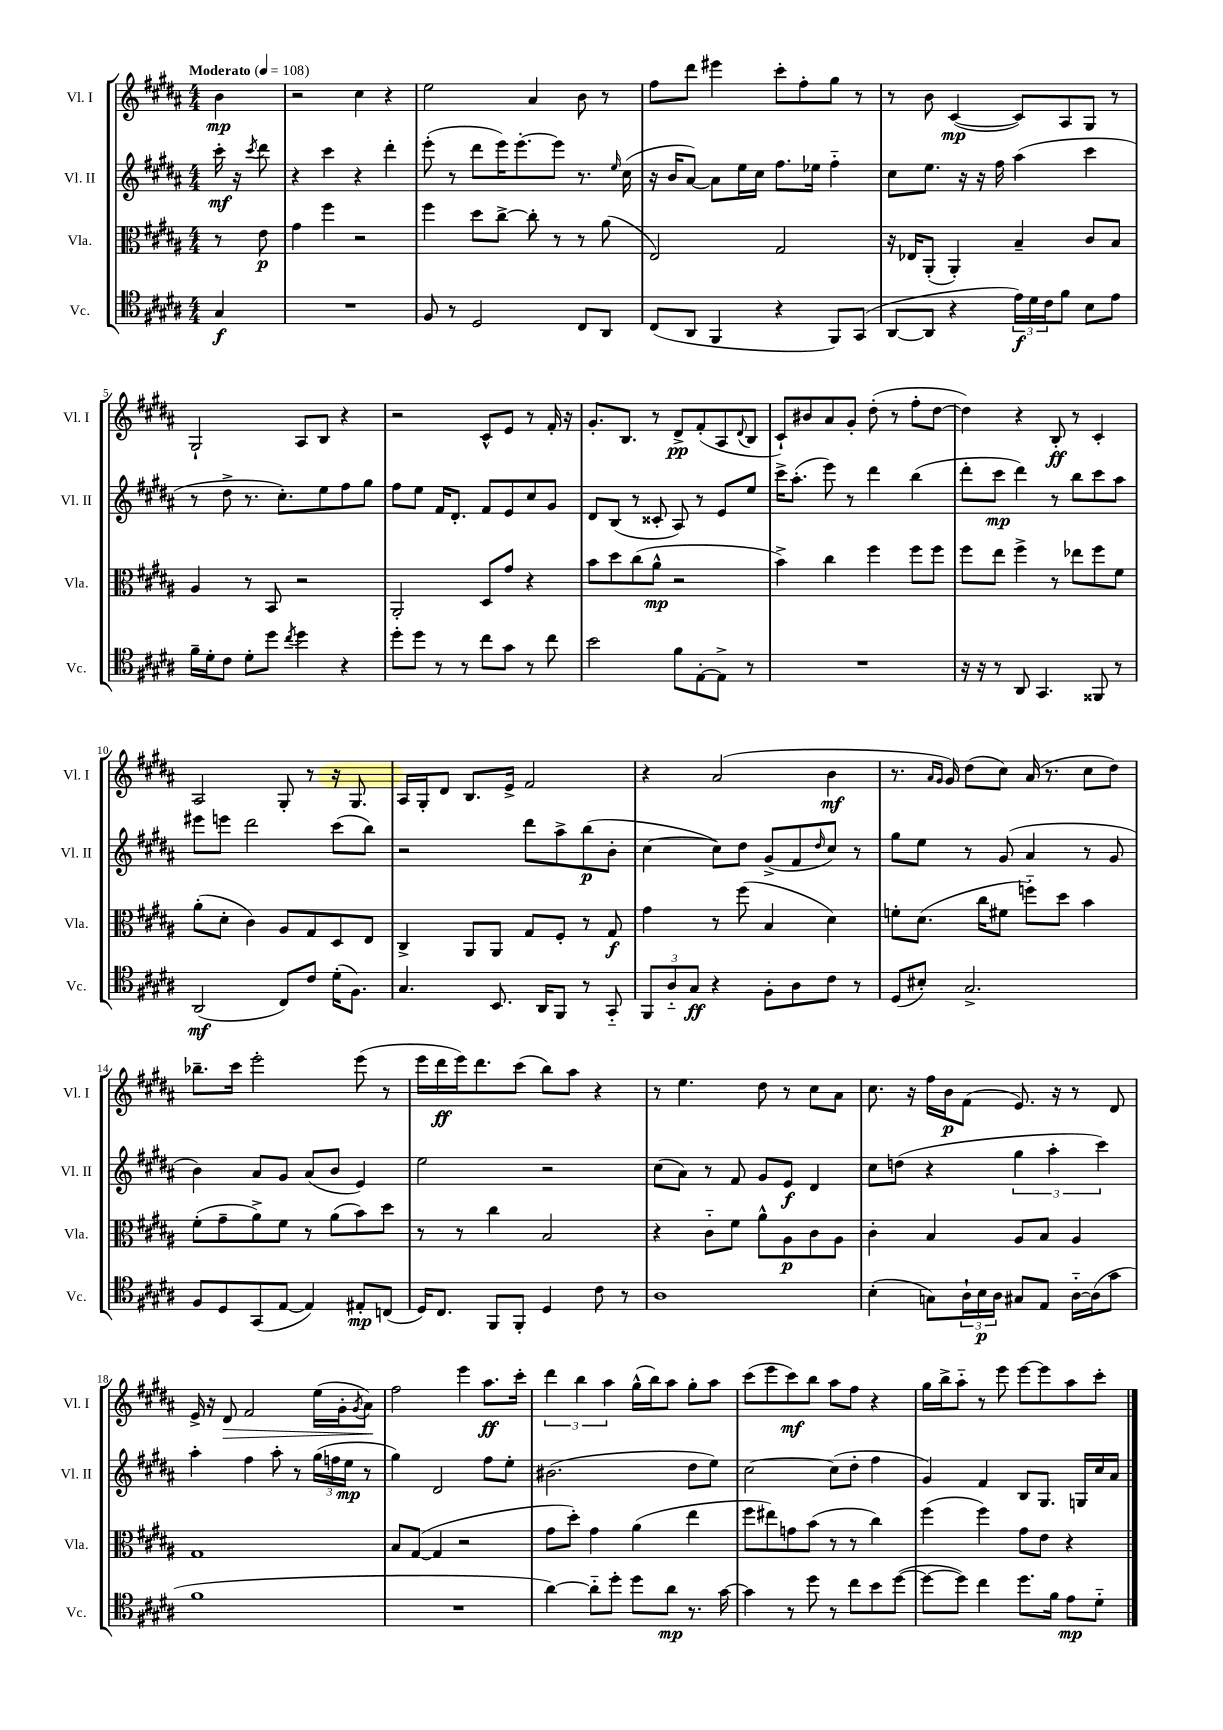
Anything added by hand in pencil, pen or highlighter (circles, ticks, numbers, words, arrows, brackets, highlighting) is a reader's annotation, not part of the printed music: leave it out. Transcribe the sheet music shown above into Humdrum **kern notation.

**kern	**kern	**kern	**kern
*staff4	*staff3	*staff2	*staff1
*clefC4	*clefC3	*clefG2	*clefG2
*k[f#c#g#d#a#]	*k[f#c#g#d#a#]	*k[f#c#g#d#a#]	*k[f#c#g#d#a#]
*M4/4	*M4/4	*M4/4	*M4/4
*MM108	*MM108	*MM108	*MM108
4G#/	8r	16ccc#'\	4b\
.	.	16r	.
.	.	8qccc#/	.
.	8e\	8ddd#\	.
=	=	=	=
1r	4g#\	4r	2r
.	4ff#\	4ccc#\	.
.	2r	4r	4cc#\
.	.	4ddd#'\	4r
=	=	=	=
8F#/	4ff#\	(8eee'\	2ee\
8r	.	8r	.
2D#/	8dd#\L	8ddd#\L	.
.	[8cc#^\J	16eee\K)	.
.	.	[8.eee'\	.
.	8cc#'\]	.	4a#/
.	8r	8eee\]J	.
8C#/L	8r	8.r	8b\
8AA#/J	(8a#\	.	8r
.	.	16qqee/	.
.	.	(16cc#\	.
=	=	=	=
(8C#/L	2E/)	16r	8ff#\L
.	.	16b/LK	.
8AA#/J	.	[8a#/J)	8ddd#\J
4FF#/	.	8a#\]L	4eee#\
.	.	16ee\L	.
.	.	16cc#\JJ	.
4r	2G#/	8.ff#\L	8ccc#'\L
.	.	.	8ff#'\
.	.	16ee-\Jk	.
8FF#/L)	.	4ff#'~\	8gg#\J
(8GG#/J	.	.	8r
=	=	=	=
[8AA#/L	16r	8cc#\L	8r
.	16E-/LK	.	.
8AA#/]J	(8AA#'/J	8.ee\J	8b\
4r	4AA#'/)	.	([4c#/
.	.	16r	.
.	.	16r	.
.	.	16ff#\	.
24e\LL)	4B~/	(4aa#\	8c#/]L)
24d#\	.	.	.
24c#\J	.	.	.
8f#\J	.	.	8A#/
8B\L	8c#/L	4ccc#\	8G#/J
8e\J	8B/J	.	8r
=	=	=	=
16f#~\LL	4A#/	8r	2G#`/
16d#'\J	.	.	.
8c#\J	.	8dd#^\	.
8d#'\L	8r	8.r	.
8dd#\J	8BB/	.	.
.	.	8.cc#'\L)	.
8qcc#/	.	.	.
4dd#\	2r	.	8A#/L
.	.	8ee\	8B/J
4r	.	8ff#\	4r
.	.	8gg#\J	.
=	=	=	=
8dd#'\L	2AA#'/	8ff#\L	2r
8dd#\J	.	8ee\J	.
8r	.	16f#/LK	.
.	.	8.d#'/J	.
8r	.	.	.
8cc#\L	8D#/L	8f#/L	8c#^^/L
8g#\J	8g#/J	8e/	8e/J
8r	4r	8cc#/	8r
8cc#\	.	8g#/J	16f#'/
.	.	.	16r
=	=	=	=
2b\	8b\L	8d#/L	8.g#'/L
.	8dd#\	(8B/J	.
.	.	.	8.B/J
.	(8cc#\	8r	.
.	8a#^^\J	8c##'/	8r
8f#\L	2r	8A#/)	8d#^/L
[8E'\	.	8r	(8f#'/
8E^\]J	.	8e/L	8A#/
.	.	.	8qqd#/
8r	.	8ee/J	8B/J
=	=	=	=
1r	4b^\)	16ccc#^\LK	8c#`/L)
.	.	(8.aa#'\J	.
.	.	.	8b#/
.	4cc#\	8eee\)	8a#/
.	.	8r	8g#'/J
.	4ff#\	4ddd#\	(8dd#'\
.	.	.	8r
.	8ff#\L	(4bb\	8ff#'\L
.	8ff#\J	.	[8dd#\J
=	=	=	=
16r	8ff#\L	8ddd#'\L	4dd#\])
16r	.	.	.
8r	8ee\J	8ccc#\J	.
8AA#/	4ff#^\	4ddd#\)	4r
4.GG#/	.	.	.
.	8r	8r	8B'/
.	8ee-\L	8bb\L	8r
8FF##/	8ff#\	8ccc#\	4c#'/
8r	8f#\J	8aa#\J	.
=	=	=	=
(2AA#/	(8a#'\L	8eee#\L	2A#/
.	8d#'\J	8eee\J	.
.	4c#\)	2ddd#\	.
8C#/L)	8A#/L	.	8G#'/
8c#/J	8G#/	.	8r
(16d#'\LK	8D#/	(8ccc#\L	16r
8.F#\J)	.	.	8.G#/
.	8E/J	8bb\J)	.
=	=	=	=
4.G#/	4C#^/	2r	16A#/LL
.	.	.	16G#'/J
.	.	.	8d#/J
.	8AA#/L	.	8.B/L
8.BB/	8AA#/J	.	.
.	.	.	16e^/Jk
.	8G#/L	8ddd#\L	2f#/
16AA#/LK	.	.	.
8FF#/J	8F#'/J	8aa#^\	.
8r	8r	(8bb\	.
8GG#'~/	8G#/	8b'\J	.
=	=	=	=
12FF#/L	4g#\	[4cc#\	4r
12A#'~/	.	.	.
12G#/J	.	.	.
4r	8r	8cc#\]L)	(2a#/
.	(8ff#\	8dd#\J	.
8F#'\L	4B/	(8g#^/L	.
8A#\	.	8f#/	.
.	.	16qqdd#/	.
8c#\J	4d#\)	8cc#/J)	4b\
8r	.	8r	.
=	=	=	=
(8D#/L	8f'\L	8gg#\L	8.r
8B#'/J)	(8.d#\J	8ee\J	.
.	.	.	16qqa#/LL
.	.	.	16qqg#/JJ
.	.	.	16g#/)
2.G#^/	.	8r	(8dd#\L
.	16cc#\LK	.	.
.	8f#\J	(8g#/	8cc#\J)
.	8ff'~\L)	4a#/	(16a#/
.	.	.	8.r
.	8dd#\J	.	.
.	4b\	8r	8cc#\L
.	.	8g#/	8dd#\J)
=	=	=	=
8F#/L	(8f#'\L	4b\)	8.bb-~\L
8D#/	8g#~\	.	.
.	.	.	16ccc#\Jk
(8GG#/	8a#^\)	8a#/L	2eee'\
[8E/J	8f#\J	8g#/J	.
4E/])	8r	(8a#/L	.
.	(8a#\L	8b/J	.
8E#'/L	8b\)	4e/)	(8eee\
(8C/J	8dd#\J	.	8r
=	=	=	=
16D#/LK)	8r	2ee\	16eee\LL
8.C#/J	.	.	16ddd#\
.	8r	.	16eee\J)
.	.	.	8.ddd#\
8FF#/L	4cc#\	.	.
8FF#'/J	.	.	(8ccc#\J
4D#/	2B/	2r	8bb\L)
.	.	.	8aa#\J
8c#\	.	.	4r
8r	.	.	.
=	=	=	=
1A#	4r	(8cc#\L	8r
.	.	8a#\J)	4.ee\
.	8c#'~\L	8r	.
.	8f#\J	8f#/	.
.	8a#^^\L	8g#/L	8dd#\
.	8A#\	8e/J	8r
.	8c#\	4d#/	8cc#\L
.	8A#\J	.	8a#\J
=	=	=	=
(4B'\	4c#'\	8cc#\L	8.cc#\
.	.	(8dd\J	.
.	.	.	16r
8G\L)	4B/	4r	16ff#\LL
.	.	.	16b\J
24A#`\L	.	.	(8f#\J
24B\	.	.	.
24A#\JJ	.	.	.
8G#/L	8A#/L	6gg#\	8.e/)
8E/J	8B/J	.	.
.	.	6aa#'\	.
.	.	.	16r
[16A#'~\LL	4A#/	.	8r
(16A#\]J	.	.	.
.	.	6ccc#\)	.
8g#\J	.	.	8d#/
=	=	=	=
1f#	1G#	4aa#'\	16e^/
.	.	.	16r
.	.	.	8d#/
.	.	4ff#\	2f#/
.	.	8aa#'\	.
.	.	8r	.
.	.	(24gg#\LL	(16ee\LL
.	.	24ff\	.
.	.	.	16g#'\J
.	.	24ee\JJ	.
.	.	.	8qg#/
.	.	8r	8a#\J)
=	=	=	=
1r	8B/L	4gg#\)	2ff#\
.	([8G#/J	.	.
.	4G#/]	2d#/	.
.	2r	.	4eee\
.	.	8ff#\L	8.aa#\L
.	.	8ee'\J	.
.	.	.	16ccc#'\Jk
=	=	=	=
[4a#\)	8g#\L	(2.b#\	6ddd#\
.	8dd#'\J)	.	.
.	.	.	6bb\
8a#'~\]L	4g#\	.	.
.	.	.	6aa#\
8dd#'\J	.	.	.
8dd#\L	(4a#\	.	(16gg#^^\LL
.	.	.	16bb\J)
8a#\J	.	.	8aa#\J
8.r	4ee\	8dd#\L	8gg#'\L
.	.	8ee\J)	8aa#\J
[16g#\	.	.	.
=	=	=	=
4g#\]	8ff#\L	[2cc#\	(8ccc#\L
.	8ee#\)	.	8eee\
8r	8g\	.	8ccc#\)
8dd#\	(8b\J	.	8bb\J
8r	8r	(8cc#\]L	8aa#\L
8cc#\L	8r	8dd#'\J	8ff#\J
8b\	4cc#\)	4ff#\	4r
([8dd#\J	.	.	.
=	=	=	=
8dd#\_L	(4ff#\	4g#/)	16gg#\LL
.	.	.	16bb^\J
8dd#\]J)	.	.	8aa#'~\J
4cc#\	4ff#\)	4f#/	8r
.	.	.	8eee\
8.dd#\L	8g#\L	8B/L	[8eee\L
.	8e\J	8.G#/J	8eee\]
16f#\Jk	.	.	.
8e\L	4r	.	8aa#\
.	.	16G/LL	.
8d#'~\J	.	16cc#/	8ccc#'\J
.	.	16a#/JJ	.
==	==	==	==
*-	*-	*-	*-
